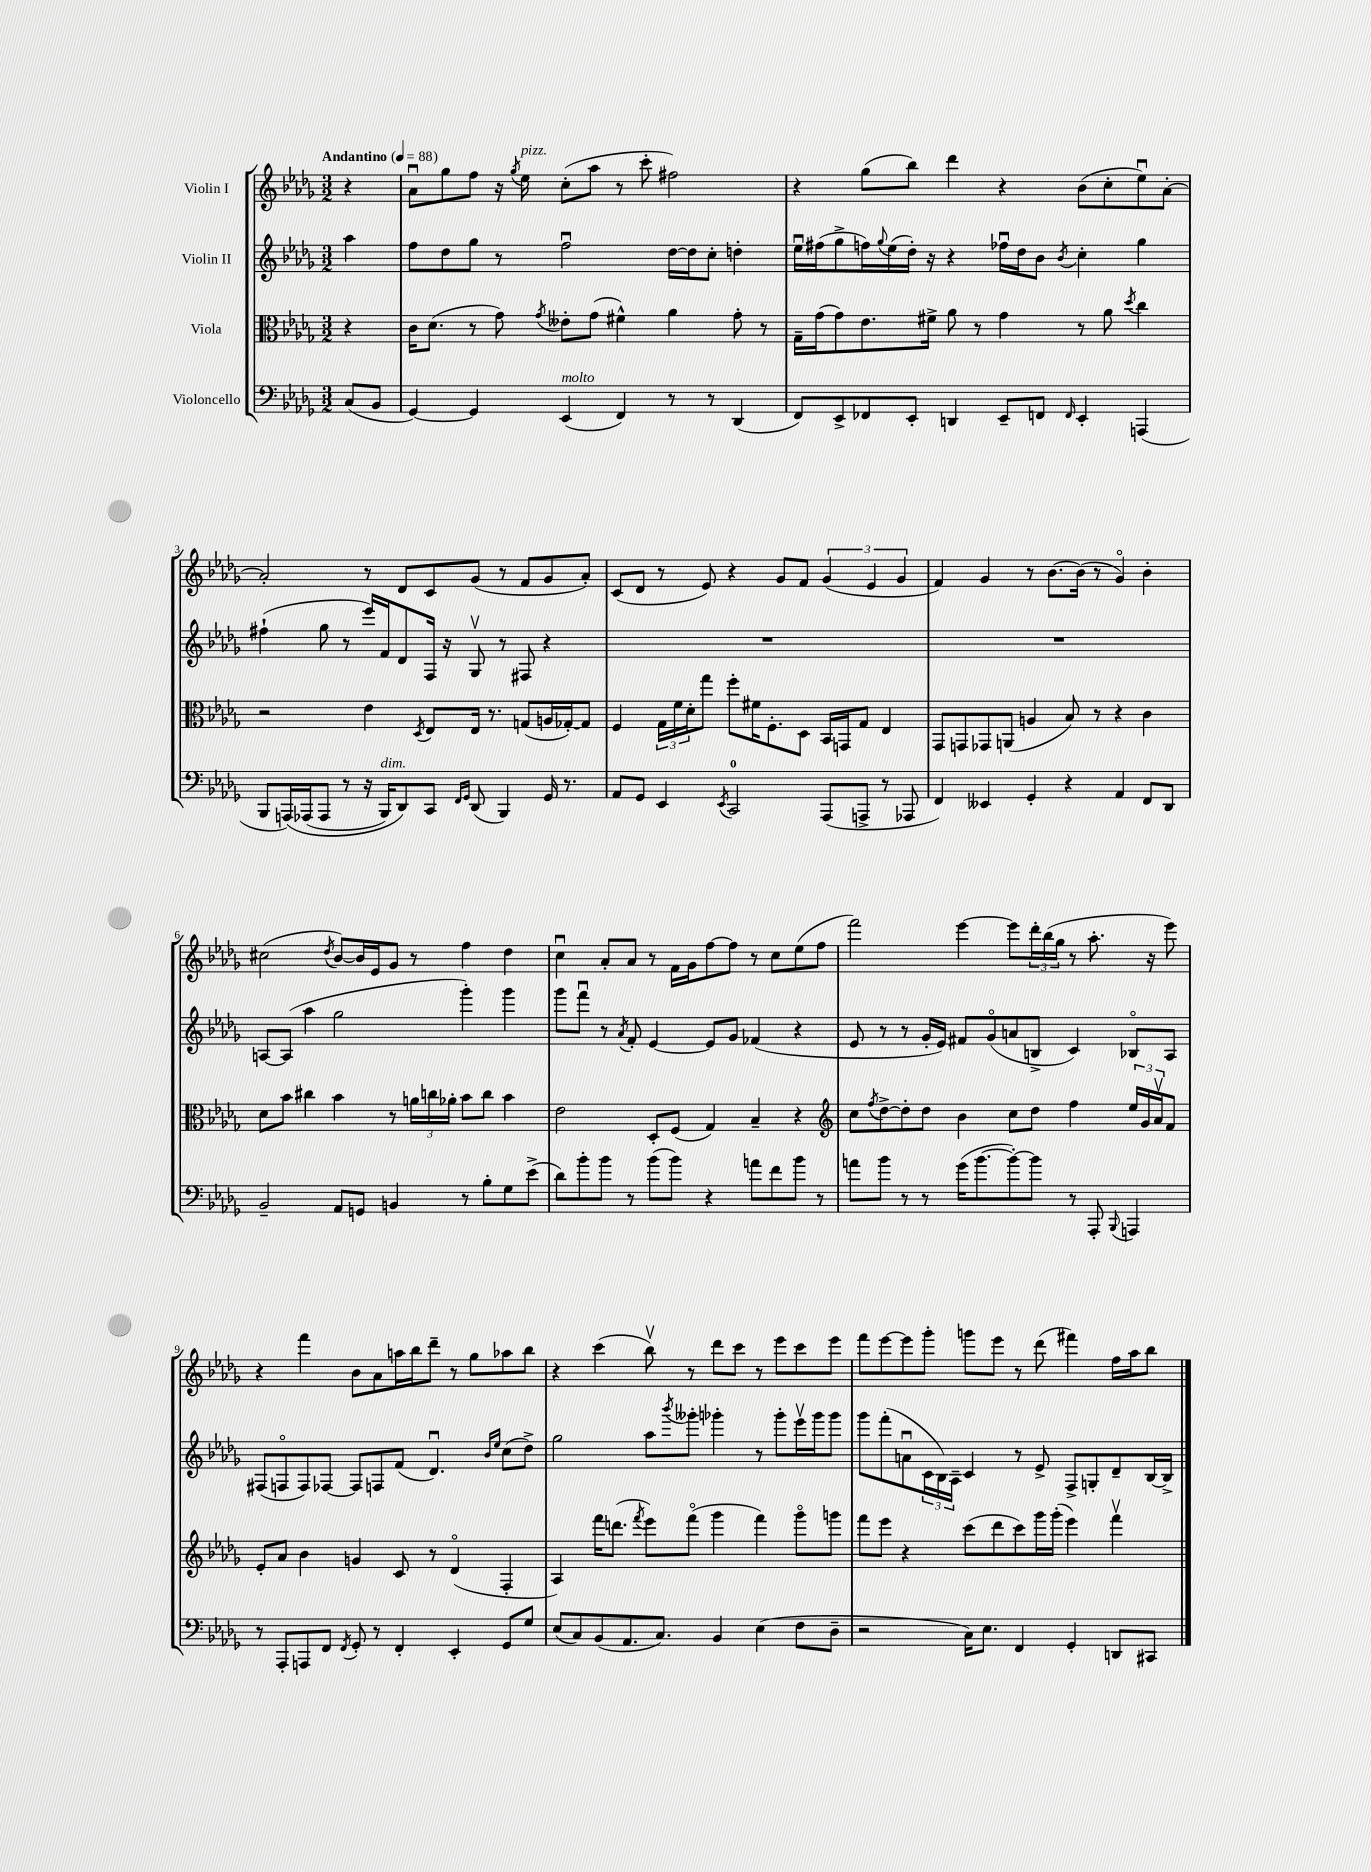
<<
\new StaffGroup <<
\new Staff = "s0" \with { instrumentName = "Violin I" } {
    \clef treble \key des \major \numericTimeSignature \time 3/2 \partial 4 \tempo "Andantino" 4 = 88
    r4 |
    aes'8\downbow ges''8 f''8 r16 \acciaccatura { ges''8 } ees''16^\markup { \italic "pizz." } c''8-.( aes''8 r8 c'''8-. fis''2) |
    r4 ges''8( bes''8) des'''4 r4 bes'8( c''8-. ees''8\downbow) aes'8~-. |
    aes'2-. r8 des'8 c'8 ges'8( r8 f'8 ges'8 aes'8-.) |
    c'8( des'8 r8 ees'8) r4 ges'8 f'8 \tuplet 3/2 { ges'4( ees'4 ges'4 } |
    f'4) ges'4 r8 bes'8.~ bes'16( r8 ges'4\flageolet) bes'4-. |
    cis''2( \acciaccatura { des''8 } bes'8~) bes'16 ees'16 ges'8 r8 f''4 des''4 |
    c''4\downbow aes'8-. aes'8 r8 f'16 ges'16 f''8~ f''8 r8 c''8 ees''8( f''8 |
    f'''2) ees'''4~ ees'''8 \tuplet 3/2 { des'''16-. bes''16( ges''16 } r8 aes''8.-. r16 ees'''8) |
    r4 f'''4 bes'8 aes'8 a''16 bes''16 des'''8-- r8 ges''8 aes''8 bes''8 |
    r4 c'''4( bes''8\upbow) r8 des'''8 c'''8 r8 ees'''8 c'''8 ees'''8 |
    f'''8 ees'''8~ ees'''8 ges'''8-. g'''8 ees'''8 r8 des'''8( fis'''4) f''16 aes''16 bes''8 \bar "|." |
}
\new Staff = "s1" \with { instrumentName = "Violin II" } {
    \clef treble \key des \major \numericTimeSignature \time 3/2 \partial 4
    aes''4 |
    f''8 des''8 ges''8 r8 f''2\downbow des''16~ des''16 c''8-. d''4-. |
    ees''16\downbow fis''16( ges''8-> f''16) \appoggiatura { ges''8 } ees''16( des''16-.) r16 r4 fes''16\downbow des''16 bes'8 \acciaccatura { bes'8 } c''4-. ges''4 |
    fis''4-!( ges''8 r8 ees'''16) f'16 des'8 f16 r16 ges8\upbow r8 fis8 r4 |
    R1. |
    R1. |
    a8~ a8( aes''4 ges''2 ges'''4-.) ges'''4 |
    ges'''8 f'''8\downbow r8 \acciaccatura { aes'8 } f'8-. ees'4~ ees'8 ges'8 fes'4( r4 |
    ees'8 r8 r8 ges'16-. ees'16) fis'8 ges'8\flageolet( a'8 b8-> c'4) bes8\flageolet aes8 |
    fis8( f8\flageolet f8) fes8~ fes8 f8 f'8( des'4.\downbow) \grace { bes'16 ees''16 } c''8( des''8->) |
    ges''2 aes''8 \acciaccatura { bes'''8 } geses'''8-. ges'''4-. r8 ges'''8-. ees'''16\upbow ges'''16 ges'''8 |
    ges'''8 f'''8-.( a'8\downbow \tuplet 3/2 { c'16 bes16) aes16-- } c'4 r8 ees'8-> f8-> g8-. des'8-- bes16~ bes16-> \bar "|." |
}
\new Staff = "s2" \with { instrumentName = "Viola" } {
    \clef alto \key des \major \numericTimeSignature \time 3/2 \partial 4
    r4 |
    c'16 des'8.( r8 ges'8) \acciaccatura { ges'8 } eeses'8-. ges'8( fis'4-^) aes'4 ges'8-. r8 |
    ges16-- ges'16( ges'8) ees'8. fis'16-> aes'8 r8 ges'4 r8 aes'8 \acciaccatura { des''8 } c''4 |
    r2 ees'4 \acciaccatura { des8 } ees8 ees16 r8. g8( a16 ges16~-.) ges8 |
    f4 \tuplet 3/2 { ges16 f'16 des'16-. } ges''8 f''8-. fis'16 f8.-. des8 bes,16 g,16 ges8 ees4 |
    ges,8 g,8 ges,8 a,8( a4 bes8) r8 r4 c'4 |
    des'8 bes'8 cis''4 bes'4 r8 \tuplet 3/2 { a'16 c''16 aes'16-. } bes'8 c''8 bes'4 |
    ees'2 des8-. f8( ges4) bes4-- r4 |
    \clef treble c''8 \acciaccatura { f''8 } des''8~-> des''8-. des''8 bes'4 c''8 des''8 f''4 \tuplet 3/2 { ees''16 ges'16 aes'16\upbow } f'8 |
    ees'8-. aes'8 bes'4 g'4 c'8 r8 des'4\flageolet( f4-. |
    aes4) f'''16 d'''8.( \acciaccatura { f'''8 } ees'''8) f'''8\flageolet( ges'''4 f'''4) ges'''8\flageolet g'''8 |
    f'''8 ees'''8 r4 c'''8( des'''8 c'''8) ges'''16 ges'''16-.( ees'''4) f'''4\upbow \bar "|." |
}
\new Staff = "s3" \with { instrumentName = "Violoncello" } {
    \clef bass \key des \major \numericTimeSignature \time 3/2 \partial 4
    c8( bes,8 |
    ges,4~) ges,4 ees,4^\markup { \italic "molto" }( f,4) r8 r8 des,4( |
    f,8) ees,8-> fes,8 ees,8-. d,4 ees,8-- f,8 \grace { f,16 } ees,4-. a,,4( |
    bes,,8 a,,16)\( aes,,16( aes,,8 r8 r16 bes,,16^\markup { \italic "dim." }) des,8\) c,8 \grace { f,16 ges,16 } des,8( bes,,4) ges,16 r8. |
    aes,8 ges,8 ees,4 \acciaccatura { ees,8 } c,2-0 aes,,8( a,,8-> r8 aes,,8 |
    f,4) eeses,4 ges,4-. r4 aes,4 f,8 des,8 |
    bes,2-- aes,8 g,8 b,4 r8 bes8-. ges8 ees'8->( |
    des'8) bes'8-. bes'8 r8 bes'8( bes'8) r4 a'8 f'8 bes'8 r8 |
    a'8 bes'8 r8 r8 ges'16( bes'8.~ bes'8~-.) bes'8 r8 aes,,8-. \appoggiatura { bes,,8 } a,,4 |
    r8 aes,,8-. a,,8 f,8 \acciaccatura { f,8 } ges,8-. r8 f,4-. ees,4-. ges,8 ges8 |
    ees8( c8) bes,8( aes,8. c8.) bes,4 ees4( f8 des8-- |
    r2 c16) ees8. f,4 ges,4-. d,8 cis,8 \bar "|." |
}
>>
>>
